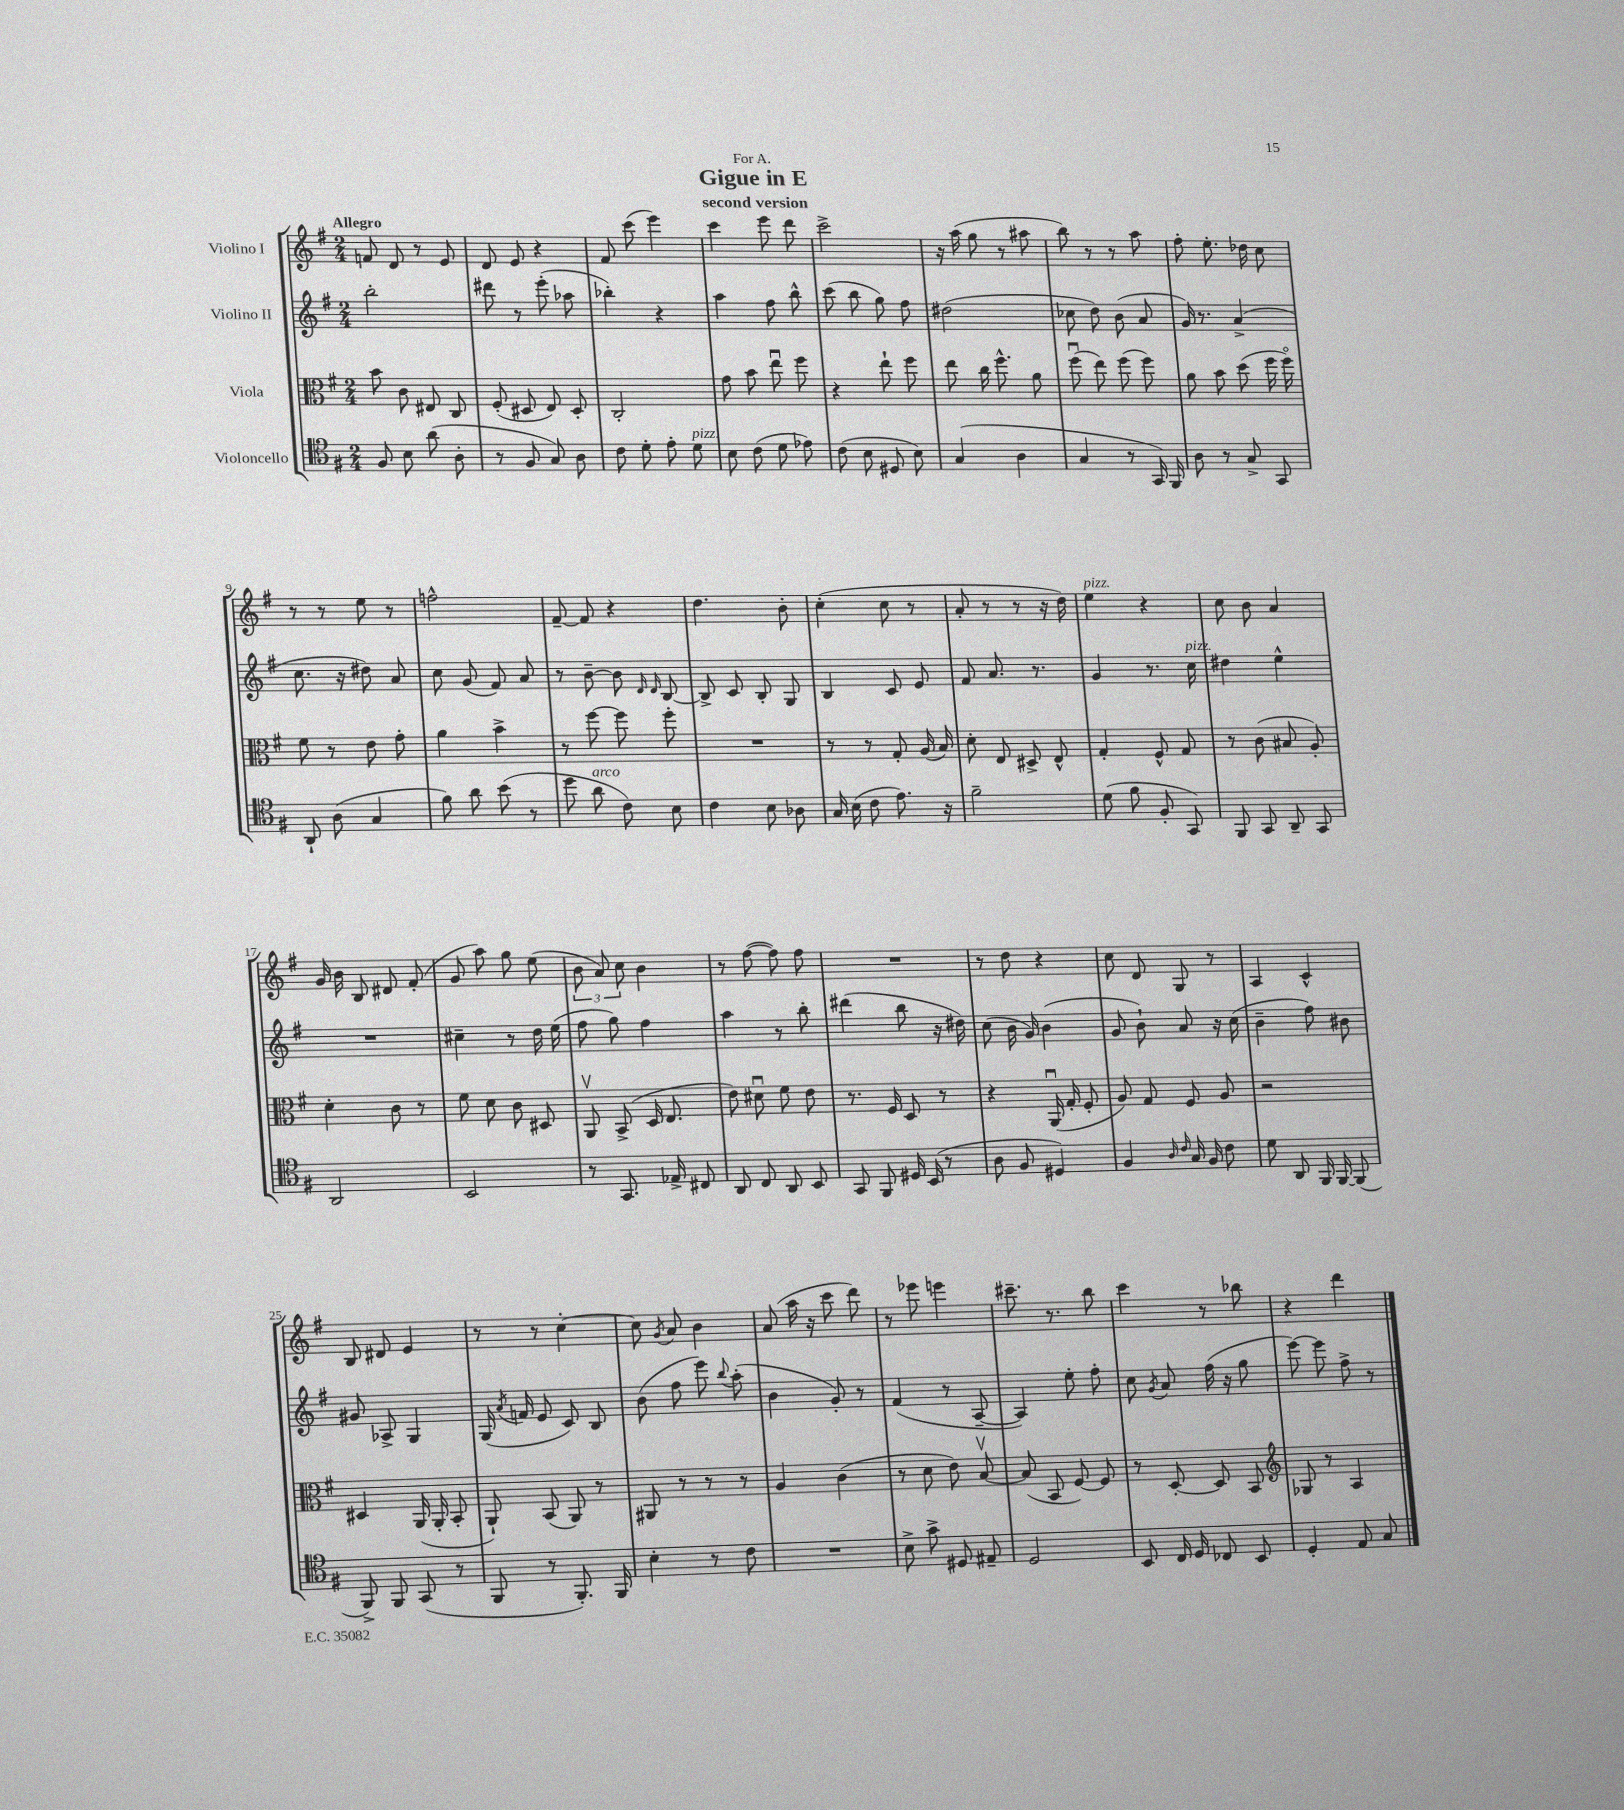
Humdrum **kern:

**kern	**kern	**kern	**kern
*part4	*part3	*part2	*part1
*staff4	*staff3	*staff2	*staff1
*I"Violoncello	*I"Viola	*I"Violino II	*I"Violino I
*clefC4	*clefC3	*clefG2	*clefG2
*k[f#]	*k[f#]	*k[f#]	*k[f#]
*M2/4	*M2/4	*M2/4	*M2/4
=1	=1	=1	=1
!	!	!	!LO:TX:a:B:t=Allegro
8F#/	8b\	2bb'\	8fn/
8B\	8c\	.	8d/
(8a\	8E#X/	.	8r
8A'\	8C/	.	8e/
=2	=2	=2	=2
8r	(8F#'/	8ddd#X\	8d/
8F#/	8D#X/	8r	8e/
8G/)	8E/)	(8eee'\	4r
8A\	8D#'/	8aa-X\	.
=3	=3	=3	=3
8c\	2C'/	4bb-X'\)	8f#/
8d'\	.	.	(8ccc\
8e'\	.	4r	4eee\)
!LO:TX:a:i:t=pizz.	!	!	!
8d\	.	.	.
=4	=4	=4	=4
8B\	8g\	4aa\	4ccc\
(8c\	8b\	.	.
8d\	8eeu\	8ff#\	8eee\
8e-X\)	8ff#\	8bb^^\	8ddd\
=5	=5	=5	=5
(8c\	4r	(8ccc\	2ccc^\
8B\	.	8bb\	.
8D#X/	8ee`\	8gg\)	.
8B\)	8ff#\	8ff#\	.
=6	=6	=6	=6
(4G/	8ee\	(2dd#X\	16r
.	.	.	(16aa\
.	16cc\	.	8gg\
.	8.ff#^^\	.	.
4A\	.	.	8r
.	8a\	.	8aa#X\
=7	=7	=7	=7
4G/	(8ff#u\	8cc-X\	8bb\)
.	8ee\)	8dd\)	8r
8r	(8ff#\	(8b\	8r
16GG/)	8ff#\)	8a/	8aa\
16FF#/	.	.	.
=8	=8	=8	=8
8A\	8a\	16g/)	8ff#'\
.	.	8.r	.
8r	8b\	.	8.ee'\
8G^/	(8dd\	(4a^/	.
.	.	.	16dd-X\
8GG/	16ff#\	.	8cc\
.	16ff#\)	.	.
!!LO:LB:g=z
=9	=9	=9	=9
8AA`/	8f#\	8.cc\	8r
(8A\	8r	.	8r
.	.	16r	.
4G/	8e\	8dd#X\)	8ee\
.	8g'\	8a/	8r
=10	=10	=10	=10
8f#\)	4a\	8cc\	2ffn^^\
8a\	.	(8g/	.
(8b\	4b^\	8f#/)	.
8r	.	8a/	.
=11	=11	=11	=11
8dd\	8r	8r	[8f#~/
!LO:TX:a:i:t=arco	!	!	!
8a\	[8ff#\	[8b~\	8f#/]
8c\)	8ff#\]	8b\]	4r
.	.	16qqd/	.
.	.	16qqd/	.
8B\	8ff#'\	[8B/	.
=12	=12	=12	=12
4c\	2r	8B^/]	4.dd\
.	.	8c/	.
8B\	.	8B'/	.
8A-X\	.	8G/	8b'\
=13	=13	=13	=13
16G/	8r	4B/	(4cc'\
(16B\	.	.	.
8c\	8r	.	.
8.e\)	8G'/	8c/	8cc\
.	(16A/	8e/	8r
16r	16B/)	.	.
=14	=14	=14	=14
2f#~\	8d'\	8f#/	8a'/
.	8E/	8.a/	8r
.	8D#X^/	.	8r
.	.	8.r	.
.	8E^^/	.	16r
.	.	.	16dd\)
=15	=15	=15	=15
!	!	!	!LO:TX:a:i:t=pizz.
(8d\	4G'/	4g/	4ee\
8f#\	.	.	.
8F#'/	8F#^^/	8.r	4r
8GG/)	8G/	.	.
!	!	!LO:TX:a:i:t=pizz.	!
.	.	16cc\	.
=16	=16	=16	=16
8FF#/	8r	4dd#X\	8cc\
8GG/	(8c\	.	8b\
8AA~/	8B#X/	4ee^^\	4a/
8GG/	8A'/)	.	.
!!LO:LB:g=z
=17	=17	=17	=17
2AA/	4d'\	2r	16g/
.	.	.	16b\
.	.	.	8B/
.	8c\	.	8d#X/
.	8r	.	(8f#'/
=18	=18	=18	=18
2BB/	8f#\	4cc#X~\	8g/
.	8d\	.	8aa\)
.	8c\	8r	8gg\
.	8D#X/	16dd\	(8ee\
.	.	(16ee\	.
=19	=19	=19	=19
8r	8AAv/	8ff#\	12b\
.	.	.	12a/)
8.GG/	(8BB^/	8gg\)	.
.	.	.	12cc\
.	16D/	4ff#\	4b\
16E-X^/	8.E/	.	.
8C#X/	.	.	.
=20	=20	=20	=20
8AA/	8e\)	4aa\	8r
8C/	8d#Xu\	.	([8ff#\
8AA/	8f#\	8r	8ff#\])
8BB/	8e\	8bb'\	8ff#\
=21	=21	=21	=21
8GG/	8.r	(4ddd#X\	2r
8FF#/	.	.	.
.	16F#/	.	.
16D#X/	8D/	8bb\	.
(16BB/	.	.	.
8r	8r	16r	.
.	.	16dd#X\)	.
=22	=22	=22	=22
8A\	4r	(8cc\	8r
8F#/	.	16b\	8dd\
.	.	16g/)	.
4D#X/)	(16AAu/	(4b\	4r
.	16G'/	.	.
.	8F#'/	.	.
=23	=23	=23	=23
4F#/	8A/)	8g/	8cc\
.	8G/	8b`\)	8d/
16qqA/	.	.	.
16qqc/	.	.	.
16G/	8F#/	8a/	8G/
16F#/	.	.	.
8c\	8A/	16r	8r
.	.	(16cc\	.
=24	=24	=24	=24
8d\	2r	4b~\	4A/
8AA/	.	.	.
16FF#/	.	8ff#\)	4c^^/
[16FF#/	.	.	.
(8FF#/]	.	8b#X\	.
!!LO:LB:g=z
=25	=25	=25	=25
8FF#^/)	4D#X/	8g#X/	8B/
8FF#/	.	8A-X^/	8d#X/
(8GG/	(16AA/	4G/	4e/
.	16AA'/	.	.
8r	8BB'/	.	.
=26	=26	=26	=26
8FF#/	8AA`/)	(16G/	8r
.	.	8qa/	.
.	.	16fn/	.
8r	(8BB/	8e/	8r
8.FF#'/)	8AA/)	8c/)	[4cc'\
.	8r	8B/	.
16FF#/	.	.	.
=27	=27	=27	=27
4B'\	8AA#X/	(8b\	8cc\]
.	.	.	8qg/
.	8r	8ff#\	8a/
8r	8r	8eee\)	4b\
.	.	8qqbb/	.
8c\	8r	(8aa'\	.
=28	=28	=28	=28
2r	4A/	4b\	(8a/
.	.	.	16aa\
.	.	.	16r
.	(4c\	8g'/)	8ccc\
.	.	8r	8ddd\)
=29	=29	=29	=29
8B^\	8r	(4f#/	8r
8g^\	8d\	.	8eee-X\
8D#X/	8e\)	8r	4eeen\
8E#X~/	[8Bv/	[8A~/	.
=30	=30	=30	=30
2D/	(8B/]	4A/])	8.ccc#X~\
.	8BB/	.	.
.	.	.	8.r
.	[8F#/)	8ee'\	.
.	8F#/]	8ff#'\	8bb\
=31	=31	=31	=31
8BB/	8r	8cc\	4ccc\
.	.	8qg/	.
16C/	[8D'/	8a/	.
16D/	.	.	.
8C-X/	8D/]	(16ff#\	8r
.	.	16r	.
8BB/	8BB/	8gg\	8bb-X\
=32	=32	=32	=32
*	*clefG2	*	*
4D'/	8G-X/	[8eee\)	4r
.	8r	8eee\]	.
8E/	4A/	8ff#^\	4ddd\
8G/	.	8r	.
==	==	==	==
*-	*-	*-	*-
